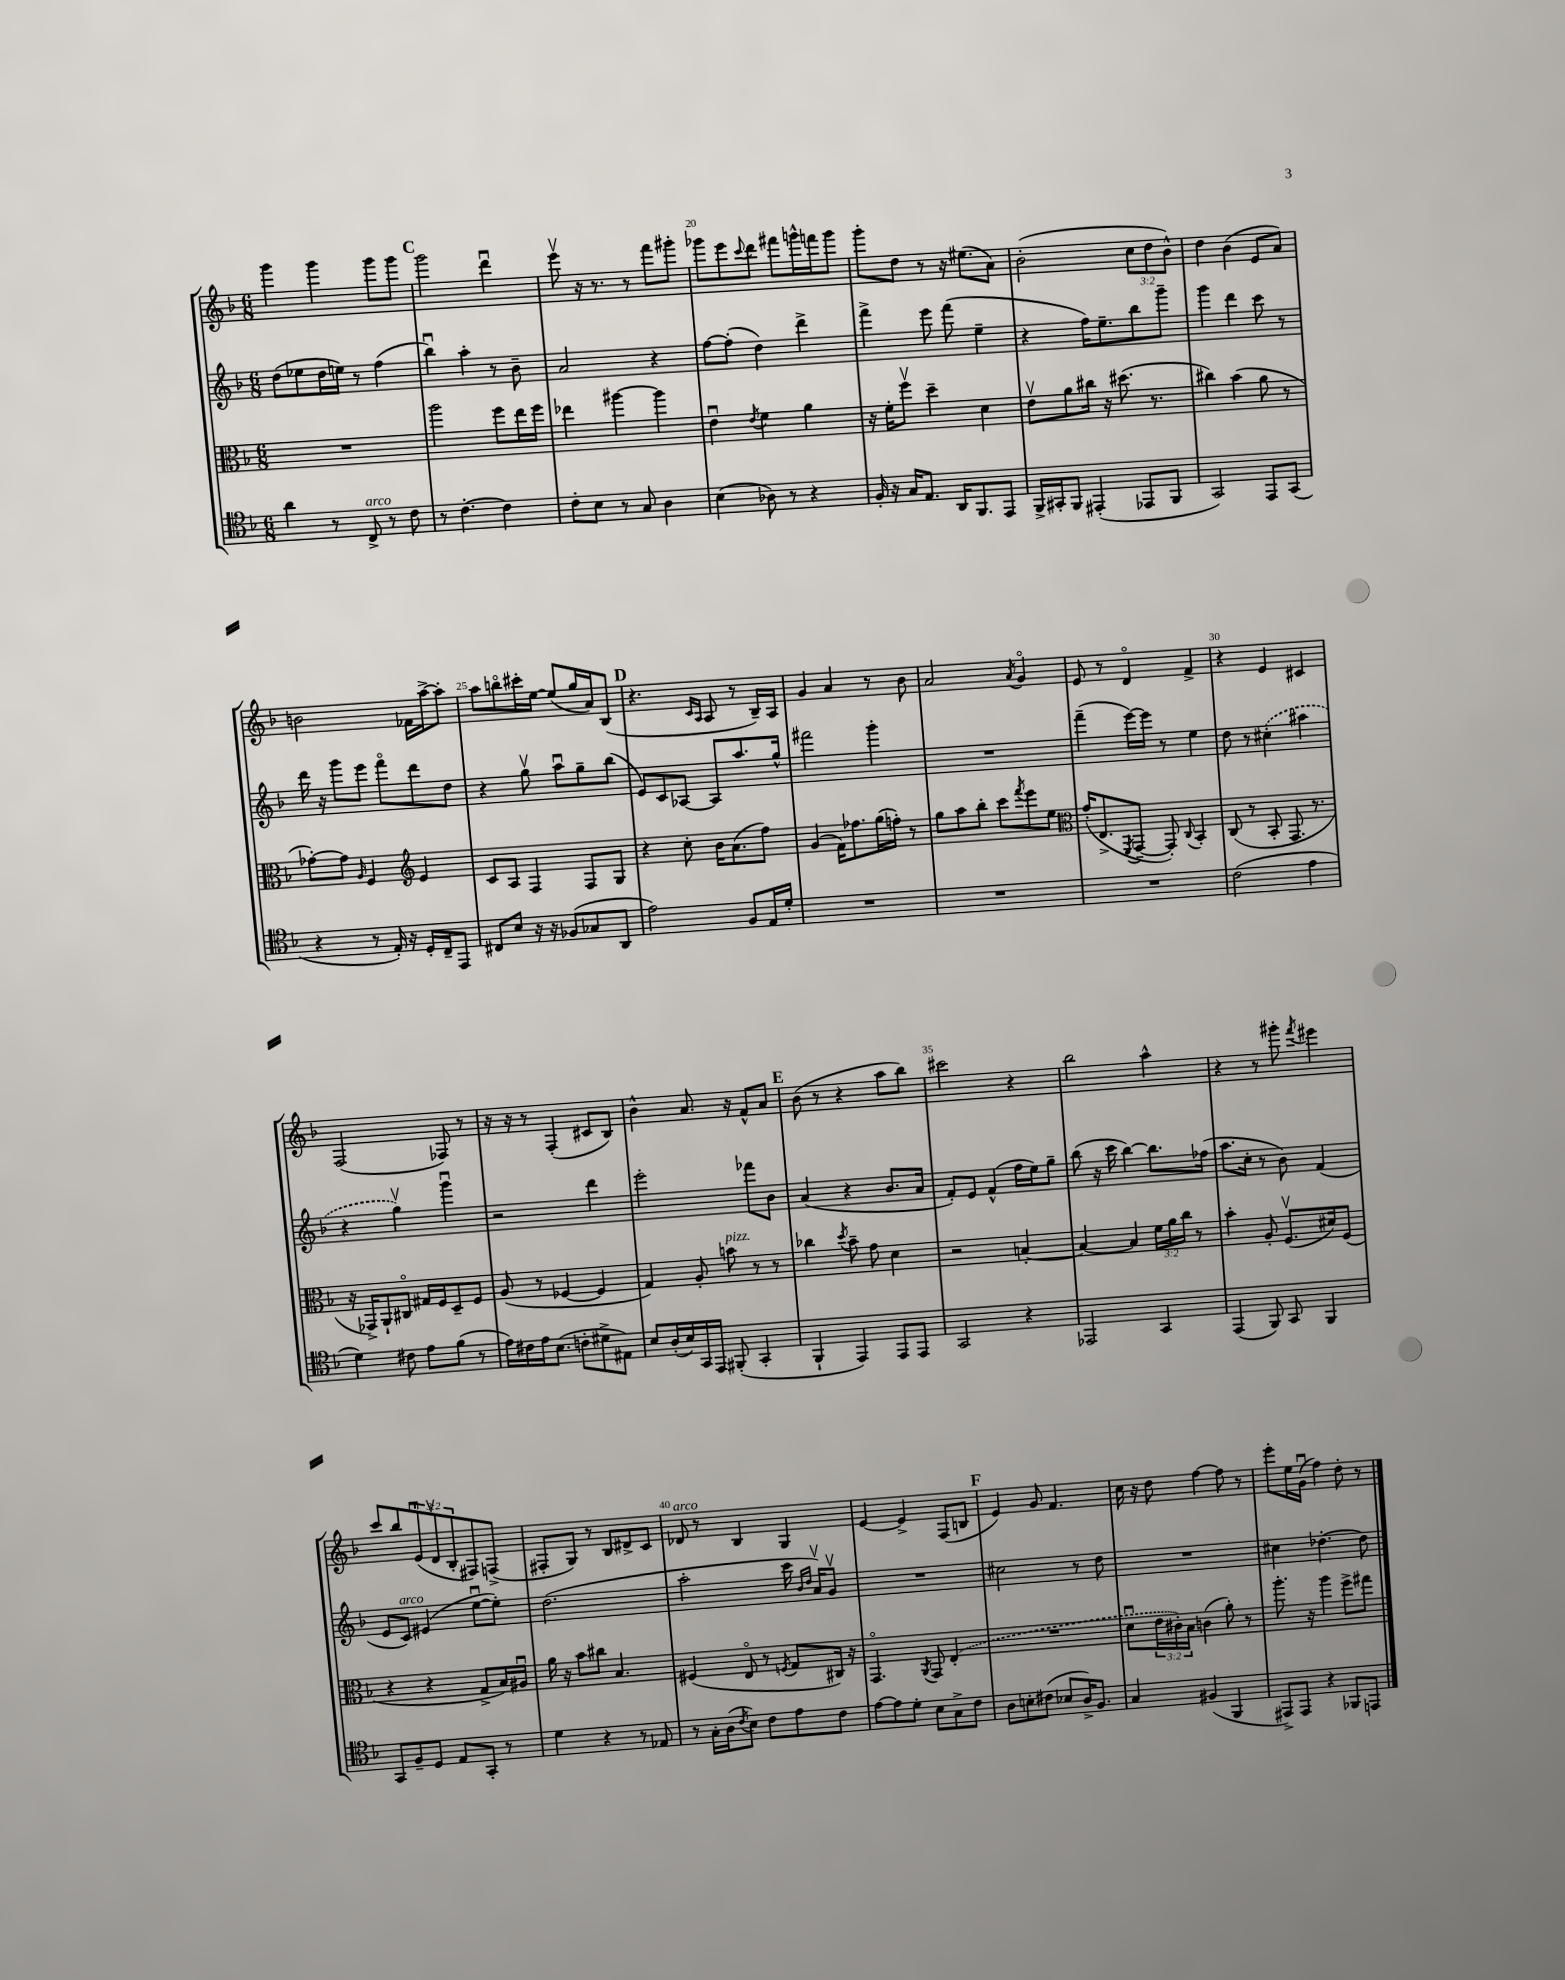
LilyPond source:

<<
\new StaffGroup <<
\new Staff = "s0" {
    \clef treble \key f \major \numericTimeSignature \time 6/8 \override Staff.TupletNumber.text = #tuplet-number::calc-fraction-text
    g'''4 g'''4 g'''8 g'''8 |
    \mark \markup { \bold "C" } g'''2 d'''4\downbow |
    e'''8\upbow r16 r8. r8 f'''8 gis'''8-. |
    ges'''8 e'''8 \appoggiatura { c'''8 } d'''8 fis'''8 g'''16-^ f'''16 g'''8 |
    g'''8-. d''8 r8 r16 eis''8.( a'8) |
    bes'2-.( \tuplet 3/2 { c''8 d''8 bes'8-^) } |
    d''4 bes'4( e'8 a'8) |
    b'2 fes'16 a''16~-> a''8-. |
    a''8 b''8\flageolet cis'''16-. e''16~ e''8( g''16 a'16) bes8( |
    \mark \markup { \bold "D" } r4. \grace { c'16 a16 } a8 r8 bes16--) a16 |
    g'4 a'4 r8 bes'8 |
    a'2 \acciaccatura { a'8 } g'4\flageolet |
    e'8 r8 d'4\flageolet f'4-> |
    r4 e'4 cis'4 |
    f2( fes8) r8 |
    r16 r16 r8 f4-.( cis'8 bes8) |
    bes'4-^ a'8. r16 f'8-^ a'8 |
    \mark \markup { \bold "E" } bes'8( r8 r4 a''8 bes''8) |
    cis'''2 r4 |
    bes''2 a''4-^ |
    r4 r8 gis'''8-. \acciaccatura { f'''8 } eis'''4 |
    c'''8 bes''8 \tuplet 3/2 { e'8\downbow( d'8\upbow bes8-. } fis8) f8->( |
    fis8-. g8) r8 bes8 dis'8-> c'8 |
    des'8^\markup { \italic "arco" } r8 bes4 g4 |
    e'4~ e'4-> f8( b8 |
    \mark \markup { \bold "F" } e'4) g'8 f'4. |
    c''16 r16 d''8 f''4~ f''8 r8 |
    e'''8-. e''16 g'16\downbow( f''4) d''8-. r8 \bar "|." |
}
\new Staff = "s1" {
    \clef treble \key f \major \numericTimeSignature \time 6/8
    d''8( ees''8 d''16 e''16) r8 f''4( |
    \mark \markup { \bold "C" } bes''4\downbow) a''4-. r8 bes'8-- |
    a'2 r4 |
    f''8~ f''8-.( d''4) d'''4-> |
    f'''4-> e'''8 f'''8( e''4-- |
    r4 f''16) e''8.-- bes''8 g'''8-- |
    g'''4 d'''4 c'''8 r8 |
    d'''16 r16 g'''8 e'''8 f'''8\flageolet d'''8 d''8 |
    r4 g''8\upbow a''8\downbow g''8-- bes''8( |
    \mark \markup { \bold "D" } e'8) c'8 aes8~ aes8 a''8. g''16-^ |
    fis'''2 g'''4-. |
    R2. |
    f'''4--( e'''16~) e'''16 r8 e''4 |
    d''8 r8 \once \slurDashed cis''4-.( ais''4 |
    r4 g''4\upbow) g'''4\downbow |
    r2 d'''4 |
    e'''2-. fes'''8 bes'8 |
    \mark \markup { \bold "E" } a'4( r4 bes'8. a'16 |
    f'8-.) e'8 f'4-^( f''16 e''16) g''8-- |
    bes''8( r16 c'''16 bes''4~) bes''8. fes''16( |
    a''8. c''16-. r8 bes'8) f'4( |
    e'8 c'8^\markup { \italic "arco" }) eis'4( e''8~\downbow e''8-.) |
    d''2.( |
    a''2-. c'''16 \grace { bes'16 d''16 } a'16\upbow) g'8\upbow |
    R2. |
    \mark \markup { \bold "F" } cis''2 r8 d''8 |
    R2. |
    cis''4 des''4.~-. des''8 \bar "|." |
}
\new Staff = "s2" {
    \clef alto \key f \major \numericTimeSignature \time 6/8 \override Staff.TupletNumber.text = #tuplet-number::calc-fraction-text
    R2. |
    \mark \markup { \bold "C" } a''2 f''8 e''16 f''16 |
    ees''4 ais''4~ ais''4 |
    e'4\downbow \acciaccatura { e'8 } f'4 a'4 |
    r16 f'16-. f''8\upbow d''4-- d'4 |
    e'8\upbow a'8 cis''16 r16 dis''8.( r8. |
    cis''4) bes'4( a'8 r8 |
    ges'8~-.) ges'8 \grace { a16 } f4 \clef treble e'4 |
    c'8 a8 f4 f8 g8 |
    \mark \markup { \bold "D" } r4 c''8-. bes'16 a'8.( f''8) |
    g'4( f'16) fes''8. g''16( f''16-.) r8 |
    g''8 a''8 bes''8-. c'''8 \acciaccatura { f'''8 } e'''8 e''8 |
    \clef alto g'16-.( e8.-> \acciaccatura { f,8 } g,8~-- g,8-.) \appoggiatura { c8 } bes,4-. |
    c8( r8 bes,8-. g,8. r8. |
    r16 ges,16->) a,8-! cis8\flageolet gis16 f16 d8-- f8 |
    a8( r8 fes4~ fes4 |
    g4) a8-. b'8^\markup { \italic "pizz." } r8 r8 |
    \mark \markup { \bold "E" } ces''4 \acciaccatura { d''8 } bes'8-- g'8 d'4 |
    r2 b4~-. |
    b4~ b4 \tuplet 3/2 { f'16 a'16 c''16 } r8 |
    bes'4-. a8-. f8.\upbow( dis'16) f8( |
    r4 r4 g8-> bes16) ais16\downbow |
    a'16 r16 bes'8 cis''8 bes4. |
    fis4( e8\flageolet r8 \acciaccatura { f8 } g8 cis16) r16 |
    g,4.\flageolet \acciaccatura { a,8 } g,8 \once \slurDashed e4-.( |
    \mark \markup { \bold "F" } R2. |
    d'8\downbow \tuplet 3/2 { e'16 cis'16-.) bes16 } c'4( a'8-.) r8 |
    a''8.-. r16 a''4 f''8-> gis''8 \bar "|." |
}
\new Staff = "s3" {
    \clef tenor \key f \major \numericTimeSignature \time 6/8
    a'4 r8 c8->^\markup { \italic "arco" } r8 c'8 |
    \mark \markup { \bold "C" } r8 c'4.~-. c'4 |
    c'8-. bes8 r8 g8 a4 |
    bes4( aes8) r8 r4 |
    f16-. r16 g16 e8. a,16 f,8. e,8 |
    f,16-> gis,16-. f,8 eis,4-.( ees,8 f,8 |
    g,2) e,8 g,8( |
    r4 r8 e16-.) r16 d16-. c16-- e,8 |
    cis8 bes8 r16 r16 fes8( ges8 a,8 |
    \mark \markup { \bold "D" } e'2) f8 e16 d'16-. |
    R2. |
    R2. |
    R2. |
    c'2( e'4 |
    d'4) cis'8 e'8 f'8( r8 |
    e'16) cis'16 e'16 bes8.( c'8-. dis'8-> eis8) |
    bes8 a16-.( bes16) g,16 e,16 fis,8-.( g,4-. |
    \mark \markup { \bold "E" } f,4-! e,4) e,8 e,8 |
    g,2 r4 |
    ees,2 g,4 |
    e,4( f,8) g,8 f,4 |
    g,8 f8-- d8 e8 g,8-. r8 |
    d'4 r4 r8 ees8 |
    r8 g16-. a16( \acciaccatura { c'8 } bes8) c'8 e'8 c'8 |
    e'8~ e'8 d'8-. bes8 g8-> c'8 |
    \mark \markup { \bold "F" } a8 b8-. cis'8( bes8 a16->) f8. |
    g4 fis4( f,4 |
    eis,8->) eis,8 r4 fes,8 e,8 \bar "|." |
}
>>
>>
\layout { \context { \Score currentBarNumber = #17 \override BarNumber.break-visibility = ##(#f #t #t) barNumberVisibility = #(every-nth-bar-number-visible 5) } }
